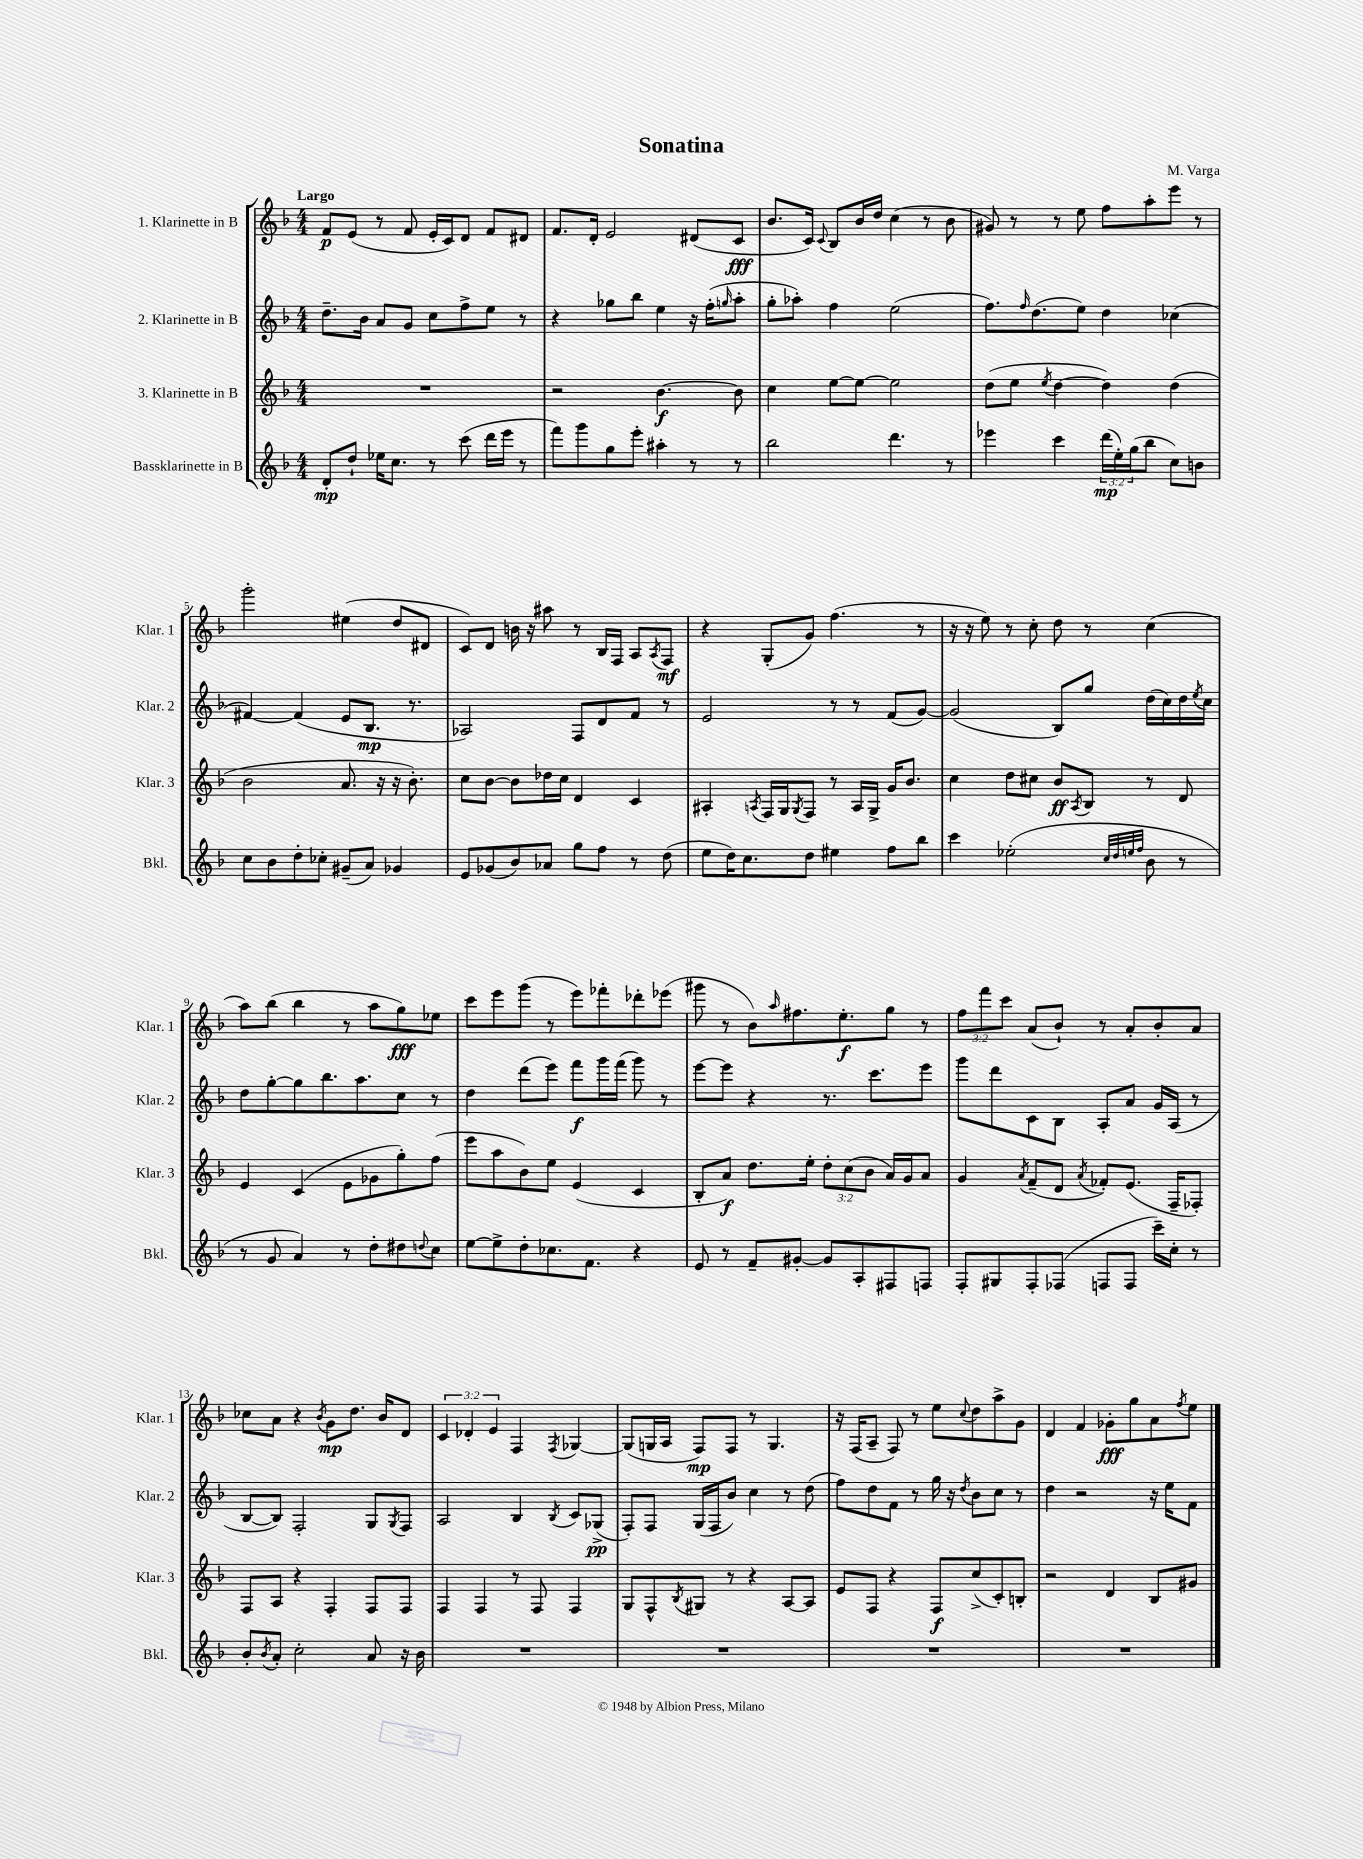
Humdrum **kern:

**kern	**dynam	**kern	**dynam	**kern	**dynam	**kern	**dynam
*part4	*part4	*part3	*part3	*part2	*part2	*part1	*part1
*staff4	*staff4	*staff3	*staff3	*staff2	*staff2	*staff1	*staff1
*I"Bassklarinette in B	*	*I"3. Klarinette in B	*	*I"2. Klarinette in B	*	*I"1. Klarinette in B	*
*I'Bkl.	*	*I'Klar. 3	*	*I'Klar. 2	*	*I'Klar. 1	*
*clefG2	*	*clefG2	*	*clefG2	*	*clefG2	*
*k[b-]	*	*k[b-]	*	*k[b-]	*	*k[b-]	*
*M4/4	*	*M4/4	*	*M4/4	*	*M4/4	*
=1	=1	=1	=1	=1	=1	=1	=1
!	!	!	!	!	!	!LO:TX:a:B:t=Largo	!
8d'/L	mp	1r	.	8.dd~\L	.	8f/L	p
8dd`/J	.	.	.	.	.	(8e/J	.
.	.	.	.	16b-\Jk	.	.	.
16ee-X\KL	.	.	.	8a/L	.	8r	.
8.cc\J	.	.	.	.	.	.	.
.	.	.	.	8g/J	.	8f/	.
8r	.	.	.	8cc\L	.	16e'/LL	.
.	.	.	.	.	.	16c/J)	.
(8ccc\	.	.	.	8ff^\	.	8d/J	.
16ddd\LL	.	.	.	8ee\J	.	8f/L	.
16eee\JJ	.	.	.	.	.	.	.
8r	.	.	.	8r	.	8d#X/J	.
=2	=2	=2	=2	=2	=2	=2	=2
8fff\L)	.	2r	.	4r	.	8.f/L	.
8ggg\	.	.	.	.	.	.	.
.	.	.	.	.	.	16d'/Jk	.
8gg\	.	.	.	8gg-X\L	.	2e/	.
8eee'\J	.	.	.	8bb-\J	.	.	.
4aa#X'\	.	[4.b-\	f	4ee\	.	.	.
8r	.	.	.	16r	.	(8d#X/L	.
.	.	.	.	(16ff'\KL	.	.	.
.	.	.	.	16qqggn/	.	.	.
8r	.	8b-\]	.	8aa'\J	.	8c/J	fff
=3	=3	=3	=3	=3	=3	=3	=3
2bb-\	.	4cc\	.	8gg'\L	.	8.b-/L	.
.	.	.	.	8aa-X'\J)	.	.	.
.	.	.	.	.	.	16c/Jk)	.
.	.	.	.	.	.	8qqc/	.
.	.	[8ee\L	.	4ff\	.	8B-/L	.
.	.	8ee\J_	.	.	.	16b-/L	.
.	.	.	.	.	.	16dd/JJ	.
4.ddd\	.	2ee\]	.	(2ee\	.	(4cc\	.
.	.	.	.	.	.	8r	.
8r	.	.	.	.	.	8b-\	.
=4	=4	=4	=4	=4	=4	=4	=4
4eee-X\	.	(8dd\L	.	8.ff\L)	.	8g#X/)	.
.	.	8ee\J	.	.	.	8r	.
.	.	.	.	16qqff/	.	.	.
.	.	.	.	(8.dd\	.	.	.
.	.	8qee/	.	.	.	.	.
4ccc\	.	[4dd\	.	.	.	8r	.
.	.	.	.	8ee\J)	.	8ee\	.
(24ddd\LL	mp	4dd\])	.	4dd\	.	8ff\L	.
24ee'\)	.	.	.	.	.	.	.
(24gg\J	.	.	.	.	.	.	.
8bb-\J	.	.	.	.	.	8aa'\	.
8cc\L)	.	(4dd\	.	(4cc-X\	.	8eee\J	.
8bn\J	.	.	.	.	.	8r	.
!!LO:LB:g=z
=5	=5	=5	=5	=5	=5	=5	=5
8cc\L	.	2b-\	.	[4f#X/)	.	2ggg'\	.
8b-\	.	.	.	.	.	.	.
8dd'\	.	.	.	(4f#/]	.	.	.
8cc-X'\J	.	.	.	.	.	.	.
(8g#X~/L	.	8.a/	.	8e/L	.	(4ee#X\	.
8a/J)	.	.	.	8.B-/J	mp	.	.
.	.	16r	.	.	.	.	.
4g-X/	.	16r	.	.	.	8dd/L	.
.	.	8.b-'\)	.	8.r	.	.	.
.	.	.	.	.	.	8d#X/J	.
=6	=6	=6	=6	=6	=6	=6	=6
8e/L	.	8cc\L	.	2A-X/)	.	8c/L)	.
(8g-X/	.	[8b-\J	.	.	.	8d/J	.
8b-/)	.	8b-\L]	.	.	.	16bn\	.
.	.	.	.	.	.	16r	.
8a-X/J	.	16dd-X\L	.	.	.	8aa#X\	.
.	.	16cc\JJ	.	.	.	.	.
8gg\L	.	4d/	.	8F/L	.	8r	.
8ff\J	.	.	.	8d/	.	16B-/LL	.
.	.	.	.	.	.	16F/JJ	.
8r	.	4c/	.	8f/J	.	8A/L	.
.	.	.	.	.	.	8qA/	.
(8dd\	.	.	.	8r	.	8F/J	mf
=7	=7	=7	=7	=7	=7	=7	=7
8ee\L	.	4A#X'/	.	2e/	.	4r	.
16dd\K)	.	.	.	.	.	.	.
8.cc\	.	.	.	.	.	.	.
.	.	8qAn/	.	.	.	.	.
.	.	16F/LL	.	.	.	(8G'/L	.
.	.	16G/J	.	.	.	.	.
.	.	8qG/	.	.	.	.	.
8dd\J	.	8F/J	.	.	.	8g/J)	.
4ee#X\	.	8r	.	8r	.	(4.ff\	.
.	.	16A/LL	.	8r	.	.	.
.	.	16G^/JJ	.	.	.	.	.
8ff\L	.	16g/KL	.	(8f/L	.	.	.
.	.	8.b-/J	.	.	.	.	.
8bb-\J	.	.	.	[8g/J)	.	8r	.
=8	=8	=8	=8	=8	=8	=8	=8
4ccc\	.	4cc\	.	(2g/]	.	16r	.
.	.	.	.	.	.	16r	.
.	.	.	.	.	.	8ee\)	.
(2ee-X'\	.	8dd\L	.	.	.	8r	.
.	.	8cc#X\J	.	.	.	8cc'\	.
.	.	8b-/L	ff	8B-/L)	.	8dd\	.
.	.	8qA/	.	.	.	.	.
.	.	8B-/J	.	8gg/J	.	8r	.
32qqcc/LLL	.	.	.	.	.	.	.
32qqdd/	.	.	.	.	.	.	.
32qqeen/	.	.	.	.	.	.	.
32qqff/JJJ	.	.	.	.	.	.	.
8b-\	.	8r	.	(16dd\LL	.	(4cc\	.
.	.	.	.	16cc\)	.	.	.
8r	.	8d/	.	16dd\	.	.	.
.	.	.	.	8qee/	.	.	.
.	.	.	.	16cc\JJ	.	.	.
!!LO:LB:g=z
=9	=9	=9	=9	=9	=9	=9	=9
8r	.	4e/	.	8dd\L	.	8aa\L)	.
8g/	.	.	.	[8gg'\	.	(8bb-\J	.
4a/)	.	(4c/	.	8gg\]	.	4bb-\	.
.	.	.	.	8.bb-\	.	.	.
8r	.	8e\L	.	.	.	8r	.
.	.	.	.	8.aa\	.	.	.
8dd'\L	.	8g-X\	.	.	.	8aa\L	.
8dd#X\	.	8gg'\)	.	8cc\J	.	8gg\)	fff
8qqddn/	.	.	.	.	.	.	.
8cc\J	.	(8ff\J	.	8r	.	8ee-X\J	.
=10	=10	=10	=10	=10	=10	=10	=10
[8ee\L	.	8eee\L	.	4dd\	.	8ccc\L	.
8ee^\]	.	8aa\	.	.	.	8eee\	.
8dd'\	.	8b-\)	.	(8ddd\L	.	(8ggg\J	.
8.cc-X\	.	8ee\J	.	8eee\J)	.	8r	.
.	.	(4e/	.	8fff\L	f	8eee\L)	.
8.f\J	.	.	.	.	.	.	.
.	.	.	.	16ggg\L	.	8fff-X'\	.
.	.	.	.	(16fff\JJ	.	.	.
4r	.	4c/	.	8ggg\)	.	8ddd-X'\	.
.	.	.	.	8r	.	(8eee-X\J	.
=11	=11	=11	=11	=11	=11	=11	=11
8e/	.	8B-'/L	.	[8eee\L	.	8ggg#X\	.
8r	.	8a/J)	f	8eee\J]	.	8r	.
8f~/L	.	8.dd\L	.	4r	.	8b-\L)	.
.	.	.	.	.	.	16qqaa/	.
[8g#X'/J	.	.	.	.	.	8.ff#X\	.
.	.	16ee'\Jk	.	.	.	.	.
8g#/L]	.	12dd'\L	.	8.r	.	.	.
.	.	.	.	.	.	8.ee'\	f
.	.	(12cc\	.	.	.	.	.
8A'/	.	.	.	.	.	.	.
.	.	12b-\J	.	.	.	.	.
.	.	.	.	8.ccc\L	.	.	.
8F#X/	.	16a/LL)	.	.	.	8gg\J	.
.	.	16g/J	.	.	.	.	.
8Fn/J	.	8a/J	.	8eee\J	.	8r	.
=12	=12	=12	=12	=12	=12	=12	=12
8F'/L	.	4g/	.	8ggg\L	.	12ff\L	.
.	.	.	.	.	.	12fff\	.
8G#X/	.	.	.	8ddd\	.	.	.
.	.	.	.	.	.	12ccc\J	.
.	.	8qa/	.	.	.	.	.
8F'/	.	(8f~/L	.	8c\	.	(8a/L	.
(8F-X/J	.	8d/J	.	8B-\J	.	8b-`/J)	.
.	.	8qa/	.	.	.	.	.
8Fn/L	.	8f-X'/L)	.	8A'/L	.	8r	.
8F/J	.	(8.e/J	.	8a/J	.	8a'/L	.
16ccc~\LL)	.	.	.	16g/LL	.	8b-'/	.
16cc'\JJ	.	16F~/KL	.	(16A/JJ	.	.	.
8r	.	8F-X'/J)	.	8r	.	8a/J	.
!!LO:LB:g=z
=13	=13	=13	=13	=13	=13	=13	=13
8b-'/L	.	8F/L	.	[8B-/L	.	8cc-X\L	.
8qb-/	.	.	.	.	.	.	.
8a'/J	.	8A/J	.	8B-/J])	.	8a\J	.
2cc'\	.	4r	.	2F'/	.	4r	.
.	.	.	.	.	.	8qb-/	.
.	.	4F'/	.	.	.	8g\L	mp
.	.	.	.	.	.	8.dd\J	.
8a/	.	8F/L	.	8G/L	.	.	.
.	.	.	.	.	.	16b-/KL	.
.	.	.	.	8qG/	.	.	.
16r	.	8F/J	.	8F/J	.	8d/J	.
16b-\	.	.	.	.	.	.	.
=14	=14	=14	=14	=14	=14	=14	=14
1r	.	4F/	.	2A/	.	6c/	.
.	.	.	.	.	.	6d-X'/	.
.	.	4F/	.	.	.	.	.
.	.	.	.	.	.	6e/	.
.	.	8r	.	4B-/	.	4F/	.
.	.	8F/	.	.	.	.	.
.	.	.	.	8qB-/	.	8qF/	.
.	.	4F/	.	8c/L	.	[4G-X/	.
.	.	.	.	(8G-X^/J	pp	.	.
=15	=15	=15	=15	=15	=15	=15	=15
1r	.	8G/L	.	8F'/L)	.	(8G-/L]	.
.	.	8F^^/	.	8F/J	.	16Gn/L	.
.	.	.	.	.	.	16A/JJ	.
.	.	8qB-/	.	.	.	.	.
.	.	8G#X/J	.	(16G/LL	.	8F/L)	mp
.	.	.	.	16F/J	.	.	.
.	.	8r	.	8b-/J)	.	8F/J	.
.	.	4r	.	4cc\	.	8r	.
.	.	.	.	.	.	4.G/	.
.	.	[8A/L	.	8r	.	.	.
.	.	8A/J]	.	(8dd\	.	.	.
=16	=16	=16	=16	=16	=16	=16	=16
1r	.	8e/L	.	8ff\L)	.	16r	.
.	.	.	.	.	.	(16F/KL	.
.	.	8F/J	.	8dd\	.	8A~/J	.
.	.	4r	.	8f\J	.	8F/)	.
.	.	.	.	8r	.	8r	.
.	.	8F/L	f	16gg\	.	8ee\L	.
.	.	.	.	16r	.	.	.
.	.	.	.	8qdd/	.	8qqcc/	.
.	.	(8cc^/	.	8b-\L	.	8dd\	.
.	.	8c'/)	.	8cc\J	.	8aa^\	.
.	.	8Bn'/J	.	8r	.	8g\J	.
=17	=17	=17	=17	=17	=17	=17	=17
1r	.	2r	.	4dd\	.	4d/	.
.	.	.	.	2r	.	4f/	.
.	.	4d/	.	.	.	8g-X'\L	fff
.	.	.	.	.	.	8gg\	.
.	.	8B-/L	.	16r	.	8a\	.
.	.	.	.	16ee\KL	.	.	.
.	.	.	.	.	.	8qff/	.
.	.	8g#X/J	.	8f\J	.	8ee\J	.
==	==	==	==	==	==	==	==
*-	*-	*-	*-	*-	*-	*-	*-
